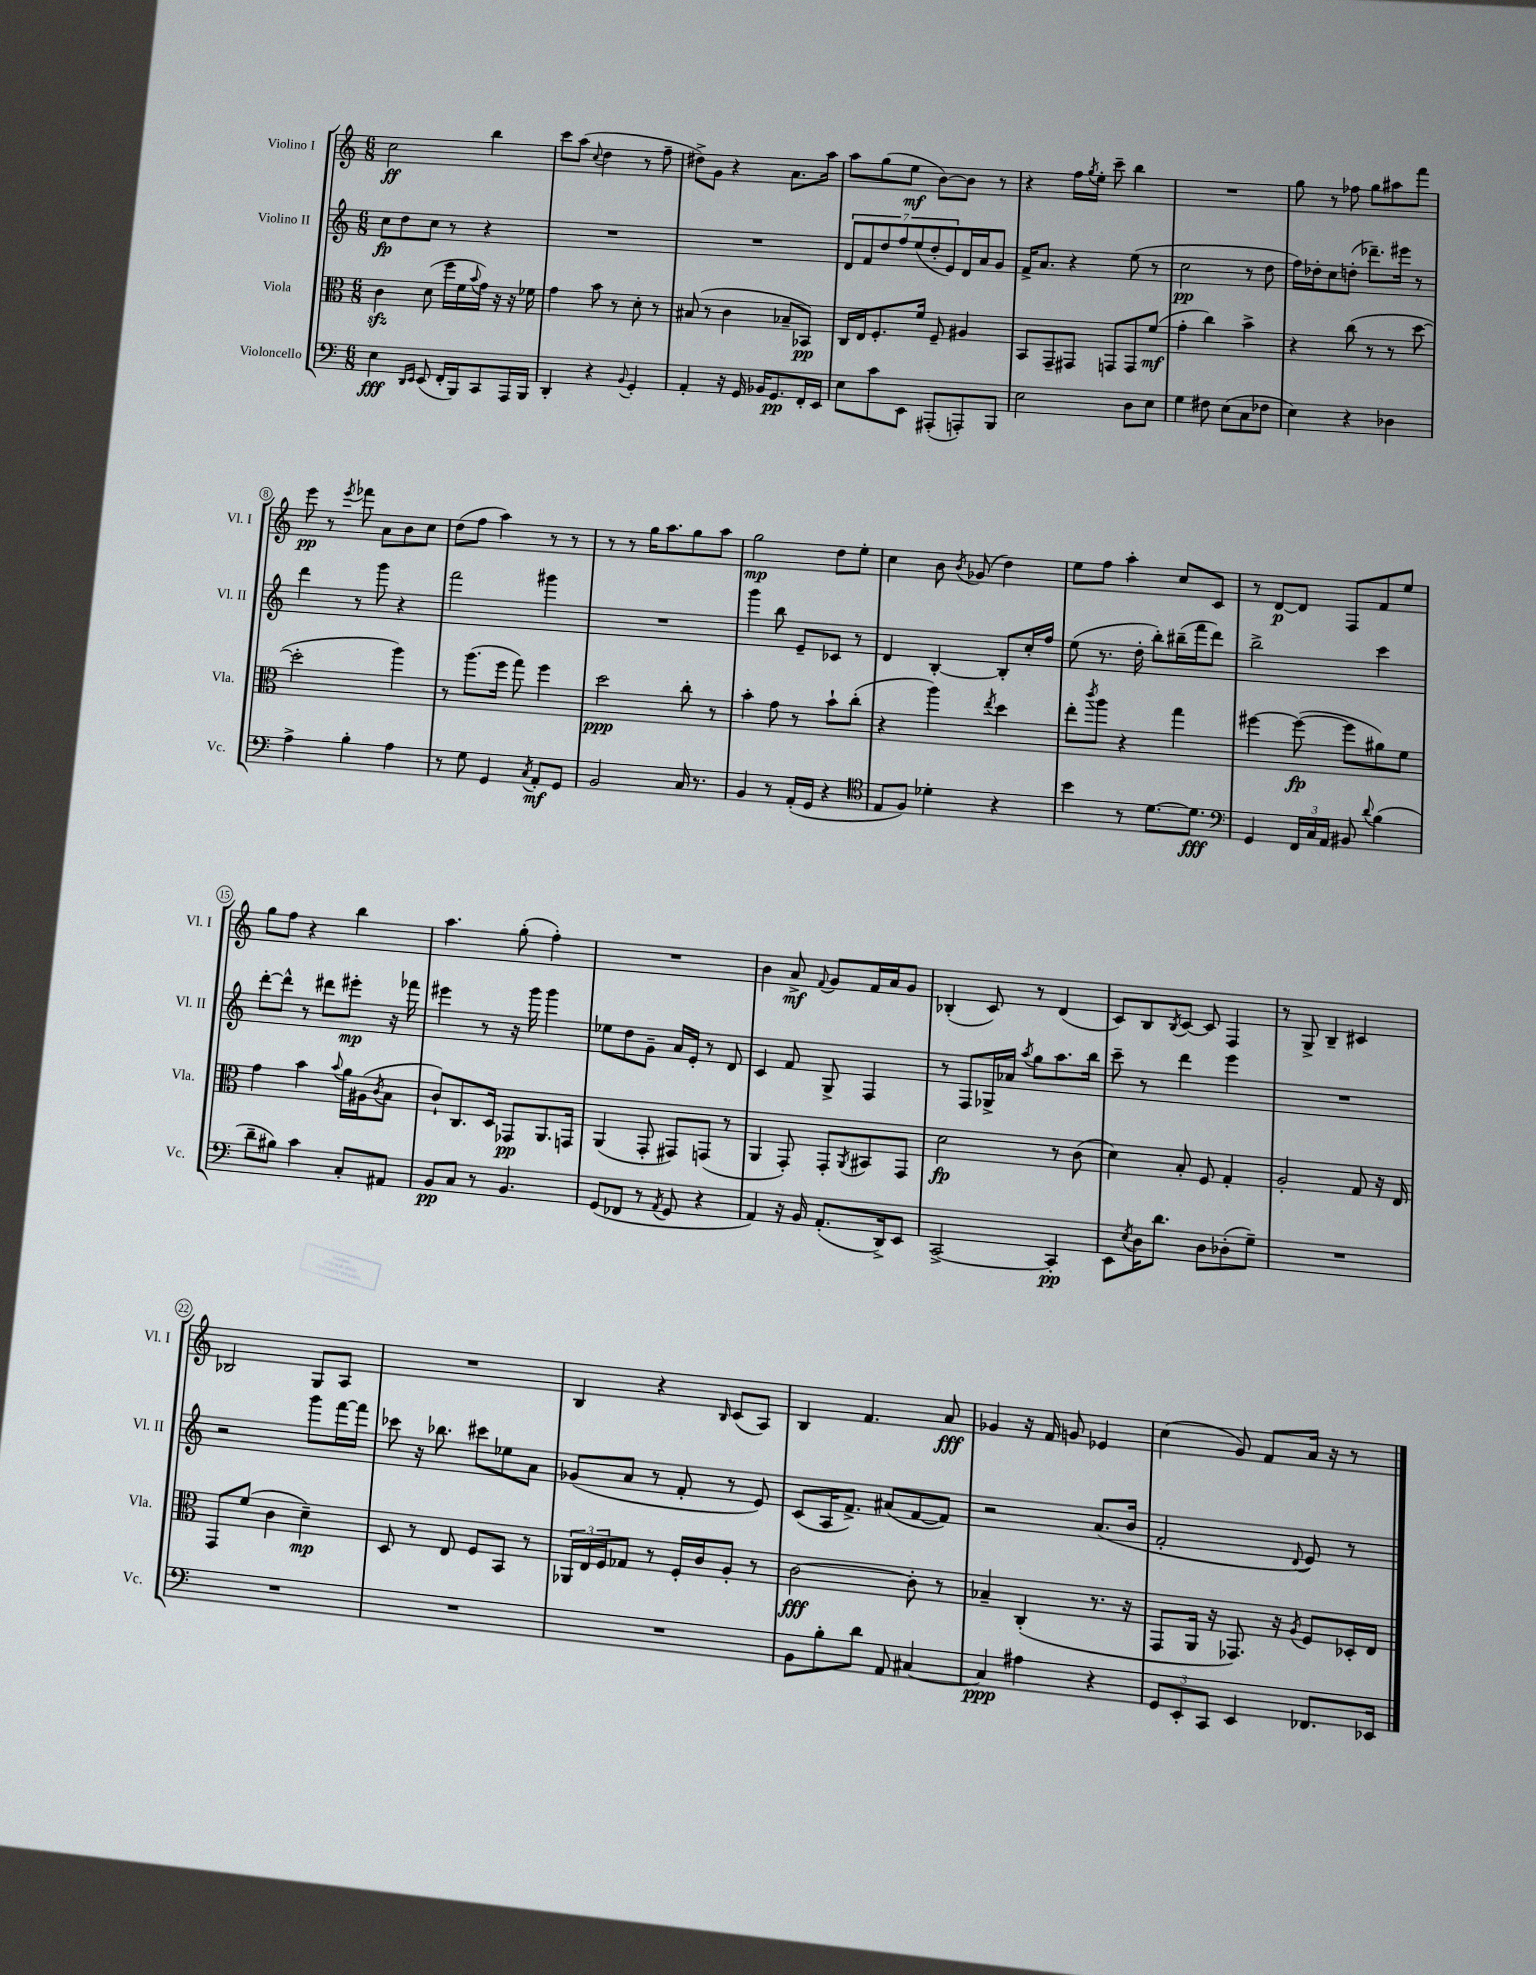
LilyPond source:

<<
\new StaffGroup <<
\new Staff = "s0" \with { instrumentName = "Violino I" shortInstrumentName = "Vl. I" } {
    \clef treble \key c \major \numericTimeSignature \time 6/8
    c''2\ff b''4 |
    c'''8 a''8( \appoggiatura { c''8 } d''4 r8 f''8-- |
    dis''8->) g'8 r4 a'8. a''16 |
    a''8 g''8( e''8\mf b'8~) b'8 r8 |
    r4 f''16 \acciaccatura { g''8 } e''16-. c'''8-- b''4 |
    R2. |
    g''8 r8 fes''8 g''8 ais''8 f'''8 |
    e'''8\pp r8 \acciaccatura { e'''8 } fes'''8 a'8 b'8 c''8 |
    d''8( f''8 a''4) r8 r8 |
    r8 r8 g''16 a''8. g''8 a''8 |
    g''2\mp d''8 e''8-. |
    c''4 b'8 \acciaccatura { b'8 } ges'8( d''4) |
    e''8 f''8 a''4-. c''8 c'8 |
    r8 d'8~\p d'8 f8 f'8 e''8 |
    g''8 f''8 r4 b''4 |
    a''4. g''8-.( f''4-.) |
    R2. |
    b'4 a'8->\mf \appoggiatura { f'8 } g'8 f'16 a'16 g'8 |
    bes4-.( c'8) r8 d'4( |
    c'8) b8 \acciaccatura { b8 } c'8~ c'8 f4 |
    r8 g8-> b4-- cis'4 |
    bes2 g8 a8 |
    R2. |
    b4 r4 \grace { b16 } c'8( a8) |
    b4 f'4. a'8\fff |
    ges'4 r16 f'16 g'8 ees'4 |
    c''4( g'8) f'8 a'16 r16 r8 \bar "|." |
}
\new Staff = "s1" \with { instrumentName = "Violino II" shortInstrumentName = "Vl. II" } {
    \clef treble \key c \major \numericTimeSignature \time 6/8
    c''8\fp d''8 c''8 r8 r4 |
    R2. |
    R2. |
    \tuplet 7/4 { d'8 f'8 d''8 f''8 e''8( d''8-. e'8) } d'16 a'16 g'8 |
    f'16-> a'8. r4 e''8( r8 |
    c''2\pp r8 d''8 |
    f''16) des''16-. c''8 d''8-.( des'''8.--) eis'''16 r8 |
    d'''4 r8 g'''8 r4 |
    f'''2 gis'''4 |
    R2. |
    g'''4 b''8 e'8-- ces'8 r8 |
    d'4 b4~-. b8-. c''16-. f''16 |
    e''8( r8. d''16-. b''8-.) bis''16--( f'''16 d'''8) |
    b''2-> c'''4 |
    d'''8~-. d'''8-^ r8 dis'''8 eis'''8-.\mp r16 fes'''16 |
    eis'''4 r8 r16 g'''16 g'''4 |
    ees''8 d''8 g'8-- a'16 e'16-. r8 d'8 |
    c'4 f'8 g8-> f4 |
    r8 f8 ges16-> aes'16 \acciaccatura { a''8 } g''8 a''8. b''16 |
    c'''8-- r8 d'''4 e'''4 |
    R2. |
    r2 g'''8 f'''16~ f'''16 |
    ces'''8 r16 bes''8. cis'''8 ees''8 a'8 |
    ges'8( a'8 r8 f'8-. r8 e'8) |
    c'8( a16 f'8.->) ais'8( f'8~ f'8) |
    r2 a'8.( b'16 |
    f'2-. \appoggiatura { d'8 } e'8) r8 \bar "|." |
}
\new Staff = "s2" \with { instrumentName = "Viola" shortInstrumentName = "Vla." } {
    \clef alto \key c \major \numericTimeSignature \time 6/8
    c'4\sfz d'8( f''16 f'16 \appoggiatura { b'8 } g'16) r16 r16 fes'16 |
    g'4 b'8 r8 d'8-. r8 |
    bis8( r8 c'4 bes8-- bes,8\pp) |
    c16 e16 f8.-. f'16 f8-- ais4 |
    b,8 g,8-- gis,8 g,8 g,8 f'8\mf( |
    g'4-. c''4) b'4-> |
    r4 c''8( r8 r8 d''8~ |
    d''2-. a''4) |
    r8 a''8.( f''16 g''8) f''4 |
    d''2\ppp c''8-. r8 |
    b'4-. g'8 r8 b'8-! c''8-.( |
    r4 a''4) \acciaccatura { e''8 } d''4 |
    e''8-. \acciaccatura { c'''8 } a''8 r4 g''4 |
    fis''4~ fis''8~\fp( fis''8 ais'8) f'8 |
    g'4 b'4 \appoggiatura { b'8 } a'16 ais16( \acciaccatura { c'8 } b8 |
    c'8-!) c8. d16 ges,8\pp a,8. g,16 |
    a,4( g,8-. gis,8) g,8( r8 |
    a,4 g,8-.) g,8-. \acciaccatura { a,8 } bis,8 g,8 |
    d'2\fp r8 c'8( |
    d'4) b8-. f8 g4-. |
    a2-. g8 r16 e16 |
    g,8 f'8( c'4 d'4--\mp) |
    d8 r8 e8 f8 b,8 r8 |
    \tuplet 3/2 { aes,16 e16 f16 } ges8 r8 f16-. c'16 a8-. r8 |
    c'2~\fff c'8-. r8 |
    bes4-- c4-.( r8. r16 |
    g,8 a,16 r16 ges,8.) r16 \acciaccatura { a8 } f8 des16-. e16 \bar "|." |
}
\new Staff = "s3" \with { instrumentName = "Violoncello" shortInstrumentName = "Vc." } {
    \clef bass \key c \major \numericTimeSignature \time 6/8
    e4\fff \grace { d,16 e,16 } e,8( f,16-. b,,16) c,8 a,,16 b,,16 |
    d,4-. r4 \appoggiatura { b,8 } g,4-. |
    a,4-. r16 g,16 bes,16 g,8.\pp f,16-. e,16 |
    e8 c'8 e,8 ais,,8-.( a,,8-.) b,,8 |
    e2 d8 e8 |
    g4 fis8 e8( c8 fes8 |
    e4) r4 des4 |
    a4-> b4-. a4 |
    r8 g8 g,4 \acciaccatura { c8 } a,8-.\mf g,8 |
    b,2 c16 r8. |
    b,4 r8 a,16-.( g,16 r4 |
    \clef tenor e8 f8) des'4-. r4 |
    b'4 r8 d'8.~ d'8.\fff |
    \clef bass g,4 \tuplet 3/2 { f,16 c16 a,16 } bis,8 \appoggiatura { d'8 } b4( |
    d'8-- bis8) c'4 c8-. ais,8 |
    b,8\pp c8 r8 b,4. |
    g,8( fes,8 r8 \acciaccatura { a,8 } g,8 r4 |
    a,4) r16 b,16 a,8.-.( d,16->) e,8 |
    c,2~-> c,4-.\pp |
    e,8 \acciaccatura { e8 } d16 d'8. d8 des8-.( g8--) |
    R2. |
    R2. |
    R2. |
    R2. |
    b,8 b8-. d'8 a,8 cis4~ |
    cis4\ppp ais4 r4 |
    \tuplet 3/2 { g,8 e,8-. c,8 } e,4 fes,8. ees,16 \bar "|." |
}
>>
>>
\layout { \context { \Score \override BarNumber.stencil = #(make-stencil-circler 0.1 0.3 ly:text-interface::print) } }
